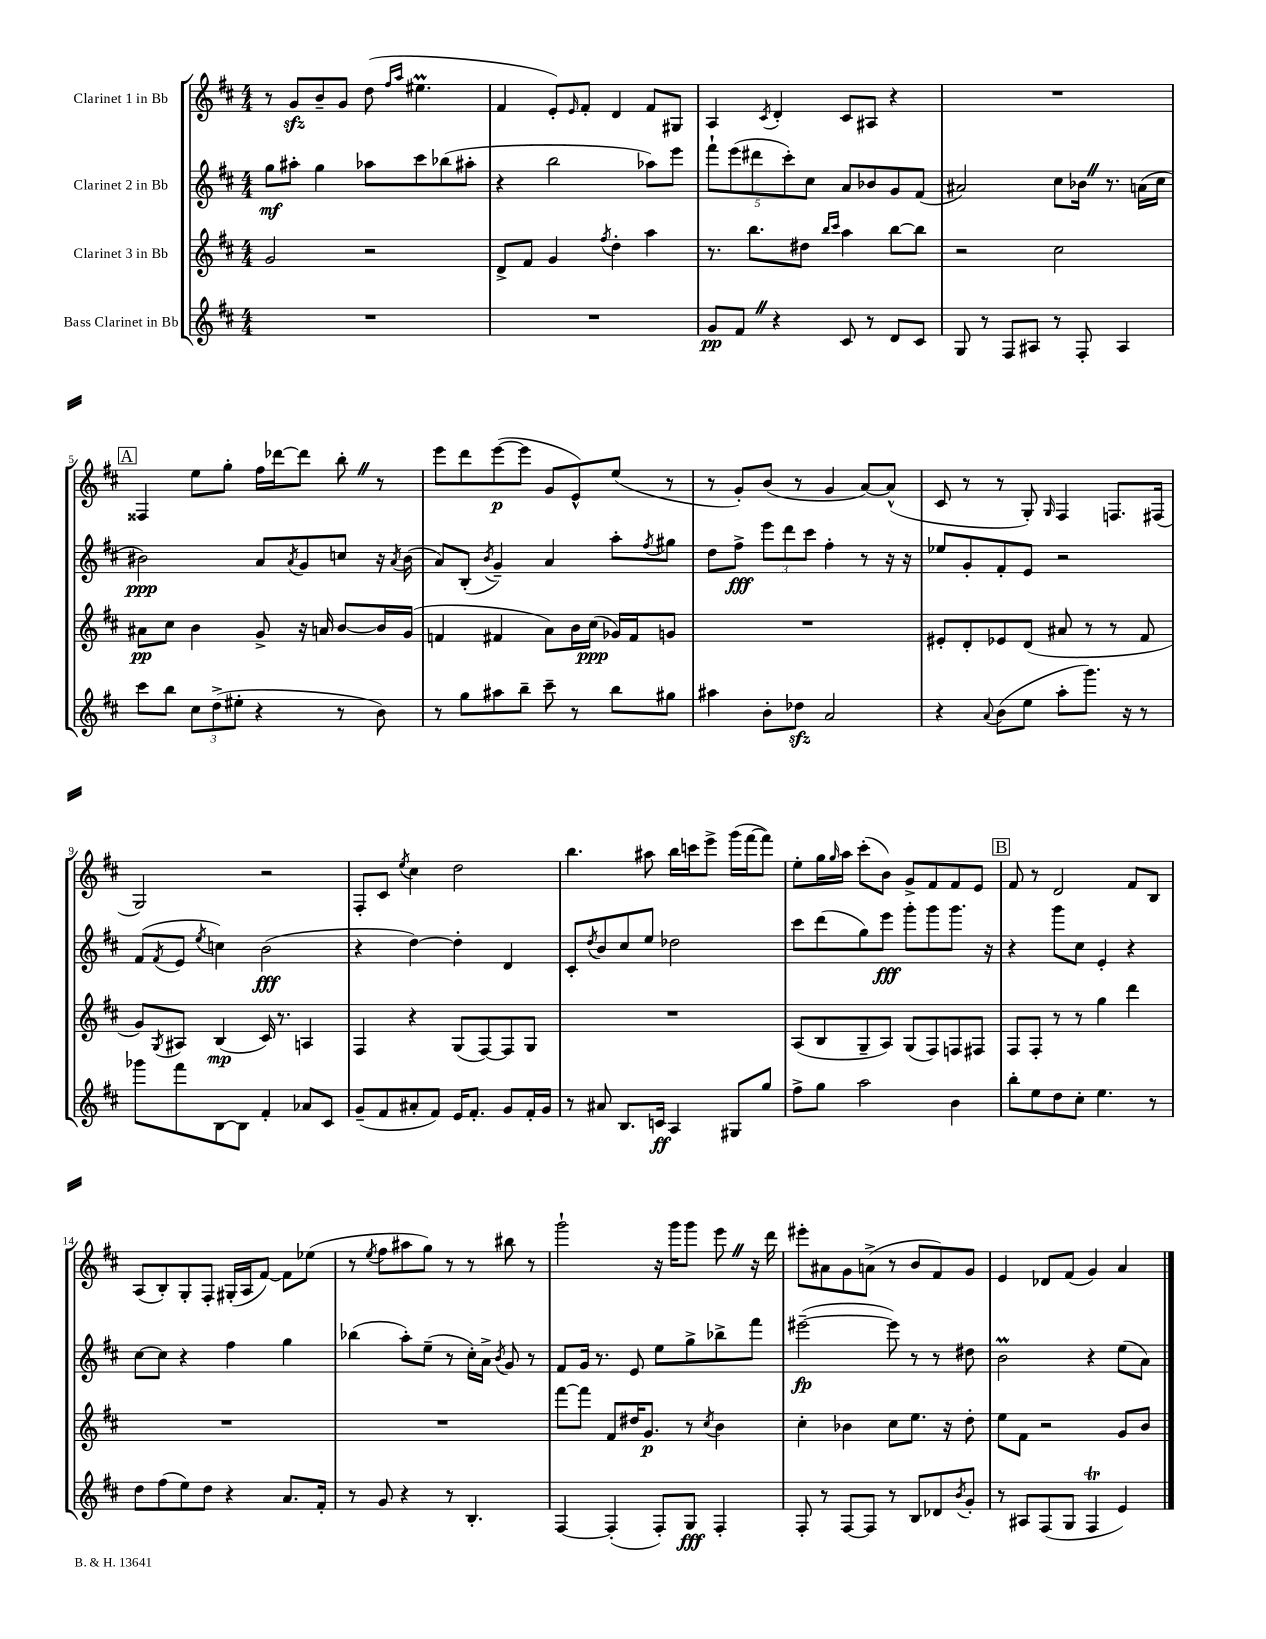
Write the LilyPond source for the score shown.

<<
\new StaffGroup <<
\new Staff = "s0" \with { instrumentName = "Clarinet 1 in Bb" } {
    \clef treble \key d \major \numericTimeSignature \time 4/4
    r8 g'8\sfz b'8-- g'8 d''8( \grace { fis''16 a''16 } eis''4.\prall |
    fis'4 e'8-.) \grace { e'16 } fis'8-. d'4 fis'8 gis8 |
    a4 \acciaccatura { cis'8 } d'4-. cis'8 ais8 r4 |
    R1 |
    \mark \markup { \box "A" } fisis4 e''8 g''8-. fis''16 des'''16~ des'''8 b''8-. \once \override BreathingSign.text = \markup { \musicglyph "scripts.caesura.straight" } \breathe r8 |
    e'''8 d'''8 e'''8~\p( e'''8 g'8 e'8-^) e''8( r8 |
    r8 g'8-.) b'8( r8 g'4 a'8~) a'8-^( |
    cis'8 r8 r8 g8-.) \grace { g16 } fis4 f8. fis16( |
    g2) r2 |
    fis8-. cis'8 \acciaccatura { e''8 } cis''4 d''2 |
    b''4. ais''8 b''16 c'''16 e'''8-> g'''16( fis'''16~ fis'''8) |
    e''8-. g''16 \grace { g''16 } a''16 cis'''8-.( b'8) g'8-> fis'8 fis'8 e'8 |
    \mark \markup { \box "B" } fis'8 r8 d'2 fis'8 b8 |
    a8( b8-.) g8-. fis8-. gis16-.( a16 fis'8~) fis'8 ees''8( |
    r8 \acciaccatura { e''8 } fis''8 ais''8 g''8) r8 r8 bis''8 r8 |
    g'''2-! r16 g'''16 g'''8 e'''8 \once \override BreathingSign.text = \markup { \musicglyph "scripts.caesura.straight" } \breathe r16 d'''16 |
    eis'''8-. ais'8 g'8 a'8->( r8 b'8 fis'8) g'8 |
    e'4 des'8 fis'8( g'4) a'4 \bar "|." |
}
\new Staff = "s1" \with { instrumentName = "Clarinet 2 in Bb" } {
    \clef treble \key d \major \numericTimeSignature \time 4/4
    g''8\mf ais''8-. g''4 aes''8 cis'''8 bes''8( ais''8-. |
    r4 b''2 aes''8) e'''8 |
    \tuplet 5/4 { fis'''8-! e'''8( dis'''8 cis'''8-.) cis''8 } a'8 bes'8 g'8 fis'8( |
    ais'2) cis''8 bes'16 \once \override BreathingSign.text = \markup { \musicglyph "scripts.caesura.straight" } \breathe r8. a'16( cis''16 |
    \mark \markup { \box "A" } bis'2\ppp) a'8 \acciaccatura { a'8 } g'8 c''8 r16 \acciaccatura { a'8 } bis'16( |
    a'8) b8-.( \acciaccatura { b'8 } g'4--) a'4 a''8-. \acciaccatura { fis''8 } gis''8 |
    d''8 fis''8->\fff \tuplet 3/2 { e'''8 d'''8 cis'''8 } fis''4-. r8 r16 r16 |
    ees''8 g'8-. fis'8-. e'8 r2 |
    fis'8( \acciaccatura { fis'8 } e'8 \acciaccatura { e''8 } c''4) b'2\fff( |
    r4 d''4~) d''4-. d'4 |
    cis'8-. \acciaccatura { d''8 } b'8 cis''8 e''8 des''2 |
    cis'''8 d'''8( g''8) e'''8\fff g'''8-. g'''8 g'''8. r16 |
    \mark \markup { \box "B" } r4 g'''8 cis''8 e'4-. r4 |
    cis''8~ cis''8 r4 fis''4 g''4 |
    bes''4( a''8-.) e''8--( r8 cis''16-.) a'16-> \acciaccatura { b'8 } g'8 r8 |
    fis'8 g'16 r8. e'8 e''8 g''8-> bes''8-> fis'''8 |
    eis'''2~--\fp( eis'''8) r8 r8 dis''8 |
    b'2\prall r4 e''8( a'8) \bar "|." |
}
\new Staff = "s2" \with { instrumentName = "Clarinet 3 in Bb" } {
    \clef treble \key d \major \numericTimeSignature \time 4/4
    g'2 r2 |
    d'8-> fis'8 g'4 \acciaccatura { fis''8 } d''4-. a''4 |
    r8. b''8. dis''8 \grace { b''16 cis'''16 } a''4 b''8~ b''8 |
    r2 cis''2 |
    \mark \markup { \box "A" } ais'8\pp cis''8 b'4 g'8-> r16 a'16 b'8~ b'16 g'16( |
    f'4 fis'4 a'8) b'16 cis''16\ppp( ges'16) fis'16 g'8 |
    R1 |
    eis'8-. d'8-. ees'8 d'8( ais'8 r8 r8 fis'8 |
    g'8) \acciaccatura { g8 } ais8 b4\mp( cis'16) r8. a4 |
    fis4 r4 g8( fis8~) fis8 g8 |
    R1 |
    a8( b8 g8-- a8) g8( fis8) f8 fis8 |
    \mark \markup { \box "B" } fis8 fis8-. r8 r8 g''4 d'''4 |
    R1 |
    R1 |
    fis'''8~ fis'''8 fis'8 dis''16 g'8.\p r8 \acciaccatura { cis''8 } b'4 |
    cis''4-. bes'4 cis''8 e''8. r16 d''8-. |
    e''8 fis'8 r2 g'8 b'8 \bar "|." |
}
\new Staff = "s3" \with { instrumentName = "Bass Clarinet in Bb" } {
    \clef treble \key d \major \numericTimeSignature \time 4/4
    R1 |
    R1 |
    g'8\pp fis'8 \once \override BreathingSign.text = \markup { \musicglyph "scripts.caesura.straight" } \breathe r4 cis'8 r8 d'8 cis'8 |
    g8 r8 fis8 ais8 r8 fis8-. ais4 |
    \mark \markup { \box "A" } cis'''8 b''8 \tuplet 3/2 { cis''8 d''8->( eis''8-. } r4 r8 b'8) |
    r8 g''8 ais''8 b''8-- cis'''8-- r8 b''8 gis''8 |
    ais''4 b'8-. des''8\sfz a'2 |
    r4 \appoggiatura { a'8 } b'8( e''8 a''8-. g'''8.) r16 r8 |
    ges'''8 fis'''8 b8~ b8 fis'4-. aes'8 cis'8 |
    g'8--( fis'8 ais'8-. fis'8) e'16 fis'8.-. g'8 fis'16-. g'16 |
    r8 ais'8 b8. c'16\ff a4 gis8 g''8 |
    fis''8-> g''8 a''2 b'4 |
    \mark \markup { \box "B" } b''8-. e''8 d''8 cis''8-. e''4. r8 |
    d''8 fis''8( e''8) d''8 r4 a'8. fis'16-. |
    r8 g'8 r4 r8 b4.-. |
    fis4~ fis4-.( fis8-.) g8\fff fis4-. |
    fis8-. r8 fis8~ fis8 r8 b8 des'8 \acciaccatura { b'8 } g'8-. |
    r8 ais8 fis8( g8 fis4\trill e'4) \bar "|." |
}
>>
>>
